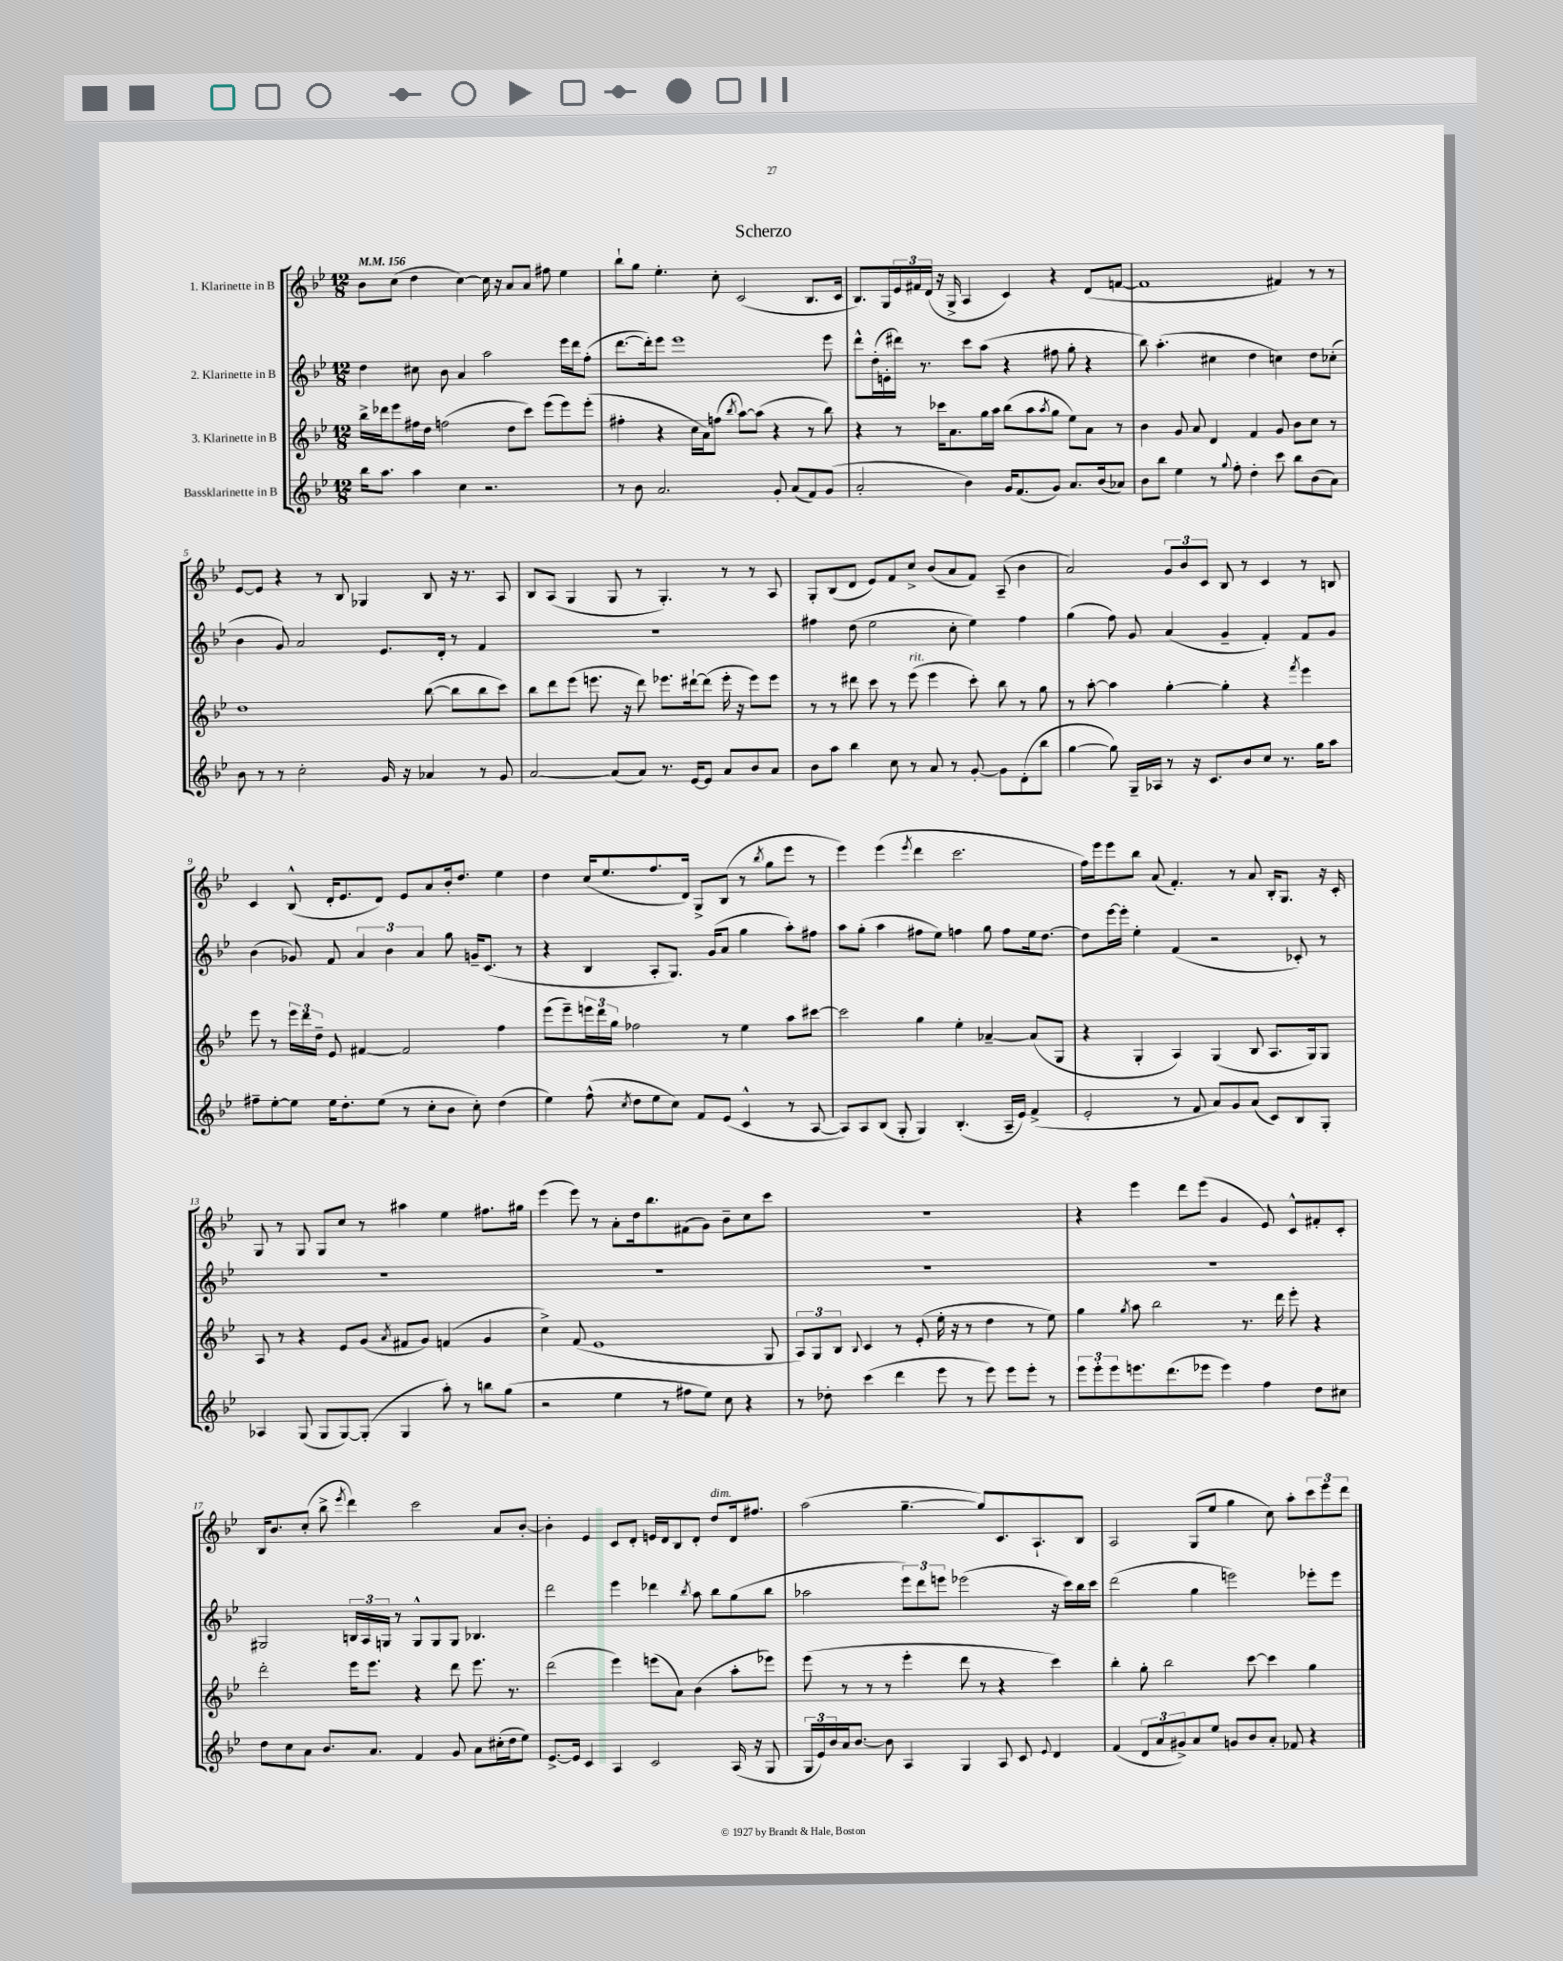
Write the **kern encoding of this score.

**kern	**kern	**kern	**kern
*staff4	*staff3	*staff2	*staff1
*clefG2	*clefG2	*clefG2	*clefG2
*k[b-e-]	*k[b-e-]	*k[b-e-]	*k[b-e-]
*M12/8	*M12/8	*M12/8	*M12/8
*MM156	*MM156	*MM156	*MM156
16bb-	16bb-^	4dd	8b-
8.aa	16ddd-	.	.
.	8eee-	.	(8cc
4aa	16ff#	8cc#	4dd
.	16dd	.	.
.	(2ff	8b-	.
4cc	.	4a	[4cc)
2.r	.	2aa	16cc]
.	.	.	16r
.	8dd	.	8a
.	8ccc)	.	8a
.	(8eee-	.	8ff#
.	8eee-)	16eee-	4ee-
.	.	16ddd	.
.	(8eee-'	(8ff'	.
=	=	=	=
8r	4ff#'	[8.ddd	8bb-`
8b-	.	.	8gg
.	.	16ddd'])	.
2.a	4r	8eee-	4.ee-'
.	.	1eee-	.
.	16cc	.	.
.	16a)	.	.
.	(8ff	.	8cc'
.	8qbb-	.	.
.	[8aa)	.	(2c
.	(8aa]	.	.
8g'	4r	.	.
(8a	.	.	.
8f)	8r	.	8.B-
(8g	8bb-)	8eee-	.
.	.	.	16c
=	=	=	=
2a'	4r	8ddd^^	8.B-)
.	.	(16dd'	.
.	.	16e'	16G
.	8r	16ddd#)	24e-
.	.	.	24f#
.	.	8.r	.
.	.	.	(24d
.	16ccc-	.	16r
.	8.a	.	16G^
4b-)	.	8ccc	4A
.	16gg	(8aa	.
.	16aa	.	.
16g	(8bb-	4r	4c)
(8.f	.	.	.
.	8aa	.	.
.	8qaa	.	.
8g)	8gg	8ff#	4r
8.a	8ee-)	8gg'	.
.	8a	4r	(8d
(16b-	.	.	.
8a-)	8r	.	[8f
=	=	=	=
8b-	4b-	8bb-)	1f]
8bb-	.	(4.aa'	.
4ee-	8g	.	.
.	8a	.	.
8r	4d	4cc#	.
8qqgg	.	.	.
8ff'	.	.	.
4dd'	4f	4dd	.
8ccc	8g	4cc)	4f#)
8bb-	8b-	.	.
(8b-	8cc	8dd	8r
8a)	8r	(8cc-'	8r
=	=	=	=
8b-	1dd	4b-	[8e-
8r	.	.	8e-]
8r	.	8g)	4r
2cc'	.	2a	.
.	.	.	8r
.	.	.	8B-
.	.	.	4G-
16g	.	8.e-	.
16r	.	.	.
4a-	([8bb-	.	8B-
.	.	16d'	.
.	8bb-]	8r	16r
.	.	.	8.r
8r	8bb-	4f	.
8g	8ccc)	.	8A
=	=	=	=
[2a	8bb-	1.r	8B-
.	8ddd	.	(8A
.	(8eee-	.	4G
.	8.eee	.	.
(8a]	.	.	8G
.	16r	.	.
8a)	8ddd)	.	8r
8.r	8.eee-	.	4.G')
[16e-	[16ddd#`	.	.
8e-]	(8ddd#]	.	.
8a	16eee-'	.	8r
.	16r	.	.
8b-	8eee-)	.	8r
8a	8eee-	.	8A
=	=	=	=
8b-	8r	4ff#	8G'
8aa	8r	.	(8B-
4bb-	8ddd#	(8dd	8d
.	8ccc	2ee-	8e-)
8cc	8r	.	8f
8r	(8eee-	.	8cc^
8a	4eee-	.	(8b-
8r	.	8cc'	8a
[8g'	8ccc')	4ee-)	8f)
8g]	8bb-	.	(8A~
(8d'	8r	4ff#	4b-
8bb-	8gg	.	.
=	=	=	=
[4gg	8r	(4gg	2a)
.	[8aa'	.	.
8gg])	4aa]	8ff)	.
16G~	.	8g	.
16A-	.	.	.
8r	[4gg'	(4a	12g
.	.	.	12b-
16r	.	.	.
.	.	.	12c
8.c	.	.	.
.	4gg']	4g~	8B-
8b-	.	.	8r
8cc	4r	4f')	4c
8.r	.	.	.
.	8qfff	.	.
.	4eee-	8f	8r
16gg	.	.	.
8aa	.	8g	8B
=	=	=	=
8ff#~	8eee-	(4b-	4c
[8ee-'	8r	.	.
8ee-]	24eee-	8g-)	(8B-^^
.	24ddd	.	.
.	24dd~	.	.
16ee-	8e-	8f	16d'
8.dd'	.	.	8.e-
.	[4f#	6a	.
(8ee-	.	.	8d)
.	.	6b-	.
8r	2f#]	.	8e-
.	.	6a	.
8cc'	.	.	8a
8b-	.	8gg	16b-'
.	.	.	8.dd
8cc')	.	16g~	.
.	.	(8.c	.
(4dd	4ff	.	4ee-
.	.	8r	.
=	=	=	=
4ee-)	(8eee-	4r	4dd
.	8eee-~)	.	.
(8ff^^	24eee	4B-	(16cc
.	24ddd	.	.
.	.	.	8.ee-
.	24gg	.	.
8qcc	.	.	.
8dd	2ff-	.	.
8ee-	.	8A'	8.ff
8cc)	.	8.G)	.
.	.	.	16d)
8f	.	.	8G^
.	.	(16g	.
(8e-	8r	8a	(8B-
4c^^	4ee-	4gg	8r
.	.	.	8qbb-
.	.	.	8gg
8r	8aa	8aa')	8eee-
[8A	[8ccc#	8ff#	8r
=	=	=	=
8A])	2ccc#]	8aa	4eee-)
8A	.	(8gg'	.
(8B-	.	4aa	(4eee-
8G'	.	.	.
.	.	.	8qeee-
4G)	4gg	8ff#	4ddd
.	.	8ee-)	.
(4.B-'	4ee-'	4ff	2.ccc
.	[4a-~	8gg	.
16A~	.	8ff	.
16e-)	.	.	.
(4f^	(8a-]	16ee-	.
.	.	[8.dd	.
.	8G	.	.
=	=	=	=
2e-'	4r	8dd]	16ff)
.	.	.	16eee-
.	.	[16eee-	8eee-
.	.	16eee-']	.
.	4G'	4ee-'	8bb-
.	.	.	(8a
8r	4A)	(4f	4.f')
8f	.	.	.
8a)	(4G	2r	.
8g	.	.	8r
(8a	8B-	.	8a
8c)	8.A	.	16B-'
.	.	.	8.G
8B-	.	8c-')	.
.	16G)	.	.
8G'	8G	8r	16r
.	.	.	16c'
=	=	=	=
4A-	8A	1.r	8G
.	8r	.	8r
(8G	4r	.	8G
8G	.	.	8G
[8G)	8e-	.	8cc
(8G']	(8g	.	8r
.	8qa	.	.
4G	8f#	.	4aa#
.	8g)	.	.
8aa')	(4f	.	4ee-
8r	.	.	.
8bb	4g	.	8.ff#
(8gg	.	.	.
.	.	.	16gg#
=	=	=	=
2r	4cc^)	1.r	(4eee-
.	(8f	.	8eee-)
.	1e-	.	8r
4ee-	.	.	8a'
.	.	.	16dd
.	.	.	8.bb-
8r	.	.	.
8ff#	.	.	(8f#
8ee-)	.	.	8g)
8cc	.	.	8b-~
4r	.	.	8cc
.	8G	.	8ccc
=	=	=	=
8r	12A)	1.r	1.r
.	12G	.	.
8dd-'	.	.	.
.	12B-	.	.
.	8qqB-	.	.
(4ccc	4c	.	.
4ddd	8r	.	.
.	(8e-'	.	.
8eee-	16ee-'	.	.
.	16r	.	.
8r	8r	.	.
8eee-)	4dd	.	.
8eee-	.	.	.
8eee-'	8r	.	.
8r	8ee-)	.	.
=	=	=	=
12eee-	4gg	1.r	4r
12eee-'	.	.	.
12eee-	.	.	.
.	8qgg	.	.
8.eee	8aa	.	4eee-
.	2bb-	.	.
(8.ddd	.	.	.
.	.	.	8ddd
8eee-	.	.	(8eee-
4eee-)	.	.	4g
.	8.r	.	.
4ff	.	.	8e-)
.	16ddd	.	.
.	8eee-'	.	8c^^
8dd	4r	.	8f#'
8cc#	.	.	8c'
=	=	=	=
8dd	2ddd'	2G#	16B-
.	.	.	8.b-
8cc	.	.	.
8a	.	.	(8cc'
8.b-	.	.	8bb-^
.	.	.	8qeee-
.	16eee-	24B	4ddd)
.	.	24A	.
8.a	8.eee-	.	.
.	.	24G	.
.	.	8r	.
4f	4r	8G^^	2ccc
.	.	8G	.
8g	8ddd	8G	.
8a	8.eee-	4.B-	.
(16cc#'	.	.	8a
16dd	8.r	.	.
8ee-)	.	.	[8b-'
=	=	=	=
[8.e-^	(2ddd	2ddd	4b-']
16e-]	.	.	.
4c	.	.	4e-
4A	4eee-)	4eee-	8c
.	.	.	8d'
2c	(8eee	4ddd-	16e
.	.	.	16d
.	8a)	.	8B-
.	.	8qbb-	.
.	(4b-	8aa	8d'
.	.	8bb-	8dd
(16A	8aa'	(8gg	16d
16r	.	.	8.ff#
8G	8eee-)	8bb-	.
=	=	=	=
24G	(8eee-	2aa-	(2aa
24e-)	.	.	.
24b-	.	.	.
16a	8r	.	.
[8.b-	.	.	.
.	8r	.	.
8b-]	8r	.	.
4A	4eee-'	12eee-)	[4.gg~
.	.	12ddd	.
.	.	12eee	.
4G	8ddd	(2eee-	.
.	8r	.	8gg])
8A	4r	.	8.c
8c	.	.	.
.	.	.	8.A`
8qqe-	.	.	.
4d	4ccc)	16r	.
.	.	16ccc)	.
.	.	16bb-	8B-
.	.	16ccc	.
=	=	=	=
(4f	4bb-'	(2ddd	2A
12d	8gg'	.	.
12a	.	.	.
.	2bb-	.	.
12g#^)	.	.	.
8a	.	4gg	(8G
8ee-	.	.	8ee-
8g	.	2eee)	4gg
8b-	[8ccc	.	.
8a'	4ccc]	.	8cc)
8f-	.	.	8aa'
4r	4gg	8eee-'	12ccc
.	.	.	12eee-
.	.	8eee-	.
.	.	.	12ddd
==	==	==	==
*-	*-	*-	*-
